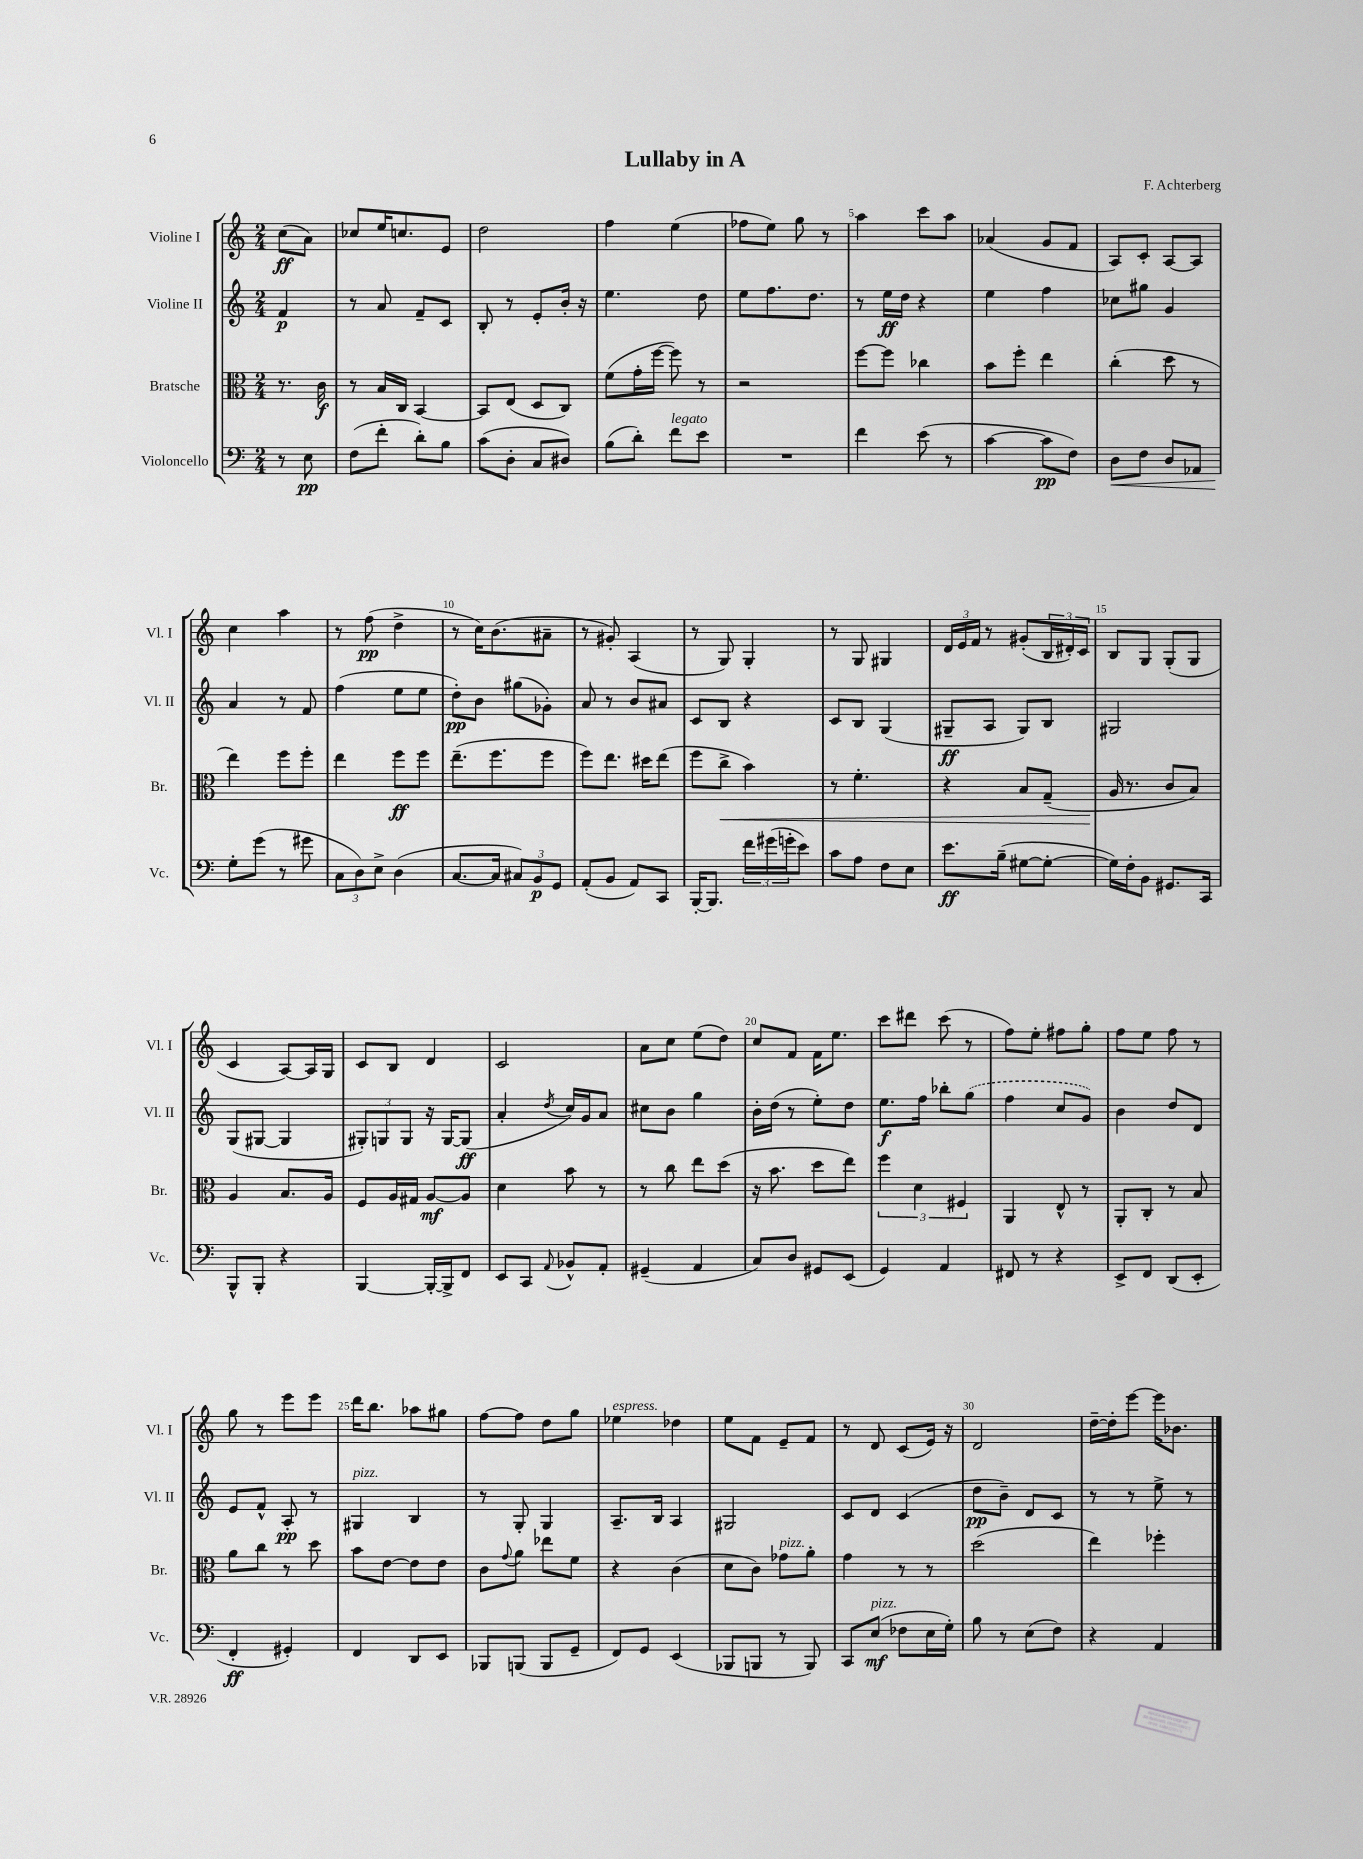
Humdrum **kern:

**kern	**dynam	**kern	**dynam	**kern	**dynam	**kern	**dynam
*part4	*part4	*part3	*part3	*part2	*part2	*part1	*part1
*staff4	*staff4	*staff3	*staff3	*staff2	*staff2	*staff1	*staff1
*I"Violoncello	*	*I"Bratsche	*	*I"Violine II	*	*I"Violine I	*
*I'Vc.	*	*I'Br.	*	*I'Vl. II	*	*I'Vl. I	*
*clefF4	*	*clefC3	*	*clefG2	*	*clefG2	*
*k[]	*	*k[]	*	*k[]	*	*k[]	*
*M2/4	*	*M2/4	*	*M2/4	*	*M2/4	*
=	=	=	=	=	=	=	=
8r	.	8.r	.	4f/	p	(8cc\L	ff
8E\	pp	.	.	.	.	8a\J)	.
.	.	16c\	f	.	.	.	.
=1	=1	=1	=1	=1	=1	=1	=1
(8F\L	.	8r	.	8r	.	8cc-X/L	.
8f'\J	.	16B/LL	.	8a/	.	16ee/K	.
.	.	16C/JJ	.	.	.	8.ccn/	.
8d'\L)	.	[4BB/	.	8f~/L	.	.	.
8B\J	.	.	.	8c/J	.	8e/J	.
=2	=2	=2	=2	=2	=2	=2	=2
(8c\L	.	8BB/L]	.	8B'/	.	2dd\	.
8D'\J	.	(8E/J	.	8r	.	.	.
8C/L	.	8D/L	.	8e'/L	.	.	.
8D#X/J)	.	8C/J)	.	16b'/Jk	.	.	.
.	.	.	.	16r	.	.	.
=3	=3	=3	=3	=3	=3	=3	=3
(8B\L	.	(8f\L	.	4.ee\	.	4ff\	.
8d'\J)	.	16g'\L	.	.	.	.	.
.	.	[16ff\JJ	.	.	.	.	.
!LO:TX:a:i:t=legato	!	!	!	!	!	!	!
8f\L	.	8ff\])	.	.	.	(4ee\	.
8e\J	.	8r	.	8dd\	.	.	.
=4	=4	=4	=4	=4	=4	=4	=4
2r	.	2r	.	8ee\L	.	8ff-X\L	.
.	.	.	.	8.ff\	.	8ee\J)	.
.	.	.	.	.	.	8gg\	.
.	.	.	.	8.dd\J	.	.	.
.	.	.	.	.	.	8r	.
=5	=5	=5	=5	=5	=5	=5	=5
4f\	.	[8ff\L	.	8r	.	4aa\	.
.	.	8ff\J]	.	16ee\LL	ff	.	.
.	.	.	.	16dd\JJ	.	.	.
(8e\	.	4cc-X\	.	4r	.	8ccc\L	.
8r	.	.	.	.	.	8aa\J	.
=6	=6	=6	=6	=6	=6	=6	=6
[4c\	.	8b\L	.	4ee\	.	(4a-X/	.
.	.	8ff'\J	.	.	.	.	.
8c\L]	pp	4ee\	.	4ff\	.	8g/L	.
8F\J)	.	.	.	.	.	8f/J	.
=7	=7	=7	=7	=7	=7	=7	=7
!	!LO:HP:b	!	!	!	!	!	!
8D\L	<	(4cc'\	.	8cc-X\L	.	8A/L)	.
8F\J	.	.	.	8gg#X\J	.	8c'/J	.
8D/L	.	8dd\	.	4g/	.	[8A/L	.
8AA-X/J	.	8r	.	.	.	8A/J]	.
!!LO:LB:g=z
=8	=8	=8	=8	=8	=8	=8	=8
8G'\L	.	4ee\)	.	4a/	.	4cc\	.
(8g\J	[	.	.	.	.	.	.
8r	.	8ff\L	.	8r	.	4aa\	.
8g#X\	.	8ff'\J	.	8f/	.	.	.
=9	=9	=9	=9	=9	=9	=9	=9
12C\L	.	4ee\	.	(4ff\	.	8r	.
12D\)	.	.	.	.	.	.	.
.	.	.	.	.	.	(8ff\	pp
12E^\J	.	.	.	.	.	.	.
(4D\	.	8ff\L	ff	8ee\L	.	4dd^\	.
.	.	8ff\J	.	8ee\J	.	.	.
=10	=10	=10	=10	=10	=10	=10	=10
[8.C/L	.	(8.ee~\L	.	8dd'\L)	pp	8r	.
.	.	.	.	8b\J	.	16cc\KL)	.
16C/Jk]	.	8.ff\	.	.	.	(8.b\	.
12C#X/L)	.	.	.	(8gg#X\L	.	.	.
12BB/	p	.	.	.	.	.	.
.	.	8ff\J	.	8g-X'\J)	.	8a#X~\J	.
12GG/J	.	.	.	.	.	.	.
=11	=11	=11	=11	=11	=11	=11	=11
(8AA'/L	.	8ff\L)	.	8a/	.	8r	.
8BB/J	.	8.ee\J	.	8r	.	8g#X'/)	.
8AA/L)	.	.	.	8b/L	.	(4A/	.
.	.	16dd#X\KL	.	.	.	.	.
8CC/J	.	(8ee\J	.	8a#X/J	.	.	.
=12	=12	=12	=12	=12	=12	=12	=12
[16BBB'/KL	.	8ff\L	.	8c/L	.	8r	.
8.BBB/J]	.	.	.	.	.	.	.
!	!	!	!LO:HP:b	!	!	!	!
.	.	8cc^\J	<	8B/J	.	8G/)	.
24f\LL	.	4b\)	.	4r	.	4G'/	.
(24g#X\	.	.	.	.	.	.	.
24gn'\J	.	.	.	.	.	.	.
8e\J)	.	.	.	.	.	.	.
=13	=13	=13	=13	=13	=13	=13	=13
8c\L	.	8r	.	8c/L	.	8r	.
8A\J	.	4.f'\	.	8B/J	.	8G/	.
8F\L	.	.	.	(4G/	.	4G#X/	.
8E\J	.	.	.	.	.	.	.
=14	=14	=14	=14	=14	=14	=14	=14
8.e\L	ff	4r	.	8G#X~/L	ff	24d/LL	.
.	.	.	.	.	.	24e/	.
.	.	.	.	.	.	24f/JJ	.
.	.	.	.	8A/J	.	8r	.
(16B~\Jk	.	.	.	.	.	.	.
[8G#X\L	.	8B/L	.	8G#/L)	.	(8g#X'/L	.
8G#'\J_	.	(8G~/J	.	8B/J	.	24B/L	.
.	.	.	.	.	.	24d#X'/)	.
.	.	.	.	.	.	24c/JJ	.
=15	=15	=15	=15	=15	=15	=15	=15
16G#\LL])	.	16A/	.	2G#X/	.	8B/L	.
16F'\J	.	8.r	[	.	.	.	.
8BB\J	.	.	.	.	.	8G/J	.
8.GG#X/L	.	8c/L	.	.	.	(8G'/L	.
.	.	8B/J)	.	.	.	8G/J	.
16CC/Jk	.	.	.	.	.	.	.
!!LO:LB:g=z
=16	=16	=16	=16	=16	=16	=16	=16
8BBB^^/L	.	4A/	.	(8G/L	.	4c/	.
8BBB'/J	.	.	.	[8G#X/J	.	.	.
4r	.	8.B/L	.	4G#/]	.	[8A/L)	.
.	.	.	.	.	.	16A/L]	.
.	.	16A/Jk	.	.	.	16G/JJ	.
=17	=17	=17	=17	=17	=17	=17	=17
[4BBB/	.	8F/L	.	12G#X'/L)	.	8c/L	.
.	.	.	.	12Gn/	.	.	.
.	.	16A/L	.	.	.	8B/J	.
.	.	.	.	12G/J	.	.	.
.	.	16G#X/JJ	.	.	.	.	.
16BBB'/LL_	.	[8A/L	mf	16r	.	4d/	.
16BBB^/J]	.	.	.	[16G/KL	.	.	.
8FF/J	.	8A/J]	.	(8G/J]	ff	.	.
=18	=18	=18	=18	=18	=18	=18	=18
8EE/L	.	4d\	.	4a'/	.	2c/	.
8CC/J	.	.	.	.	.	.	.
8qqAA/	.	.	.	8qdd/	.	.	.
8BB-X^^/L	.	8b\	.	16cc/LL)	.	.	.
.	.	.	.	16g/J	.	.	.
8AA'/J	.	8r	.	8a/J	.	.	.
=19	=19	=19	=19	=19	=19	=19	=19
(4GG#X~/	.	8r	.	8cc#X\L	.	8a\L	.
.	.	8cc\	.	8b\J	.	8cc\J	.
4AA/	.	8ee\L	.	4gg\	.	(8ee\L	.
.	.	(8dd\J	.	.	.	8dd\J)	.
=20	=20	=20	=20	=20	=20	=20	=20
8C/L)	.	16r	.	16b'\LL	.	8cc/L	.
.	.	8.b\	.	(16dd\JJ	.	.	.
8D/J	.	.	.	8r	.	8f/J	.
8GG#X/L	.	8dd\L	.	8ee'\L)	.	16f\KL	.
.	.	.	.	.	.	8.ee\J	.
(8EE/J	.	8ee\J)	.	8dd\J	.	.	.
=21	=21	=21	=21	=21	=21	=21	=21
4GG/)	.	6ff\	.	8.ee\L	f	8ccc\L	.
.	.	.	.	.	.	8ddd#X\J	.
.	.	6d\	.	.	.	.	.
.	.	.	.	16ff\Jk	.	.	.
4AA/	.	.	.	8bb-X'\L	.	(8ccc\	.
.	.	6F#X/	.	.	.	.	.
.	.	.	.	(8gg\J	.	8r	.
=22	=22	=22	=22	=22	=22	=22	=22
8FF#X/	.	4AA/	.	4ff\	.	8ff\L)	.
8r	.	.	.	.	.	8ee'\J	.
4r	.	8E^^/	.	8cc/L	.	8ff#X\L	.
.	.	8r	.	8g/J)	.	8gg'\J	.
=23	=23	=23	=23	=23	=23	=23	=23
8EE^/L	.	8AA'/L	.	4b\	.	8ff\L	.
8FF/J	.	8C'/J	.	.	.	8ee\J	.
(8DD/L	.	8r	.	8dd/L	.	8ff\	.
8EE'/J	.	8B/	.	8d/J	.	8r	.
!!LO:LB:g=z
=24	=24	=24	=24	=24	=24	=24	=24
4FF'/	ff	8a\L	.	8e/L	.	8gg\	.
.	.	8cc\J	.	8f^^/J	.	8r	.
4GG#X'/)	.	8r	.	8A'/	pp	8eee\L	.
.	.	8dd\	.	8r	.	8eee\J	.
=25	=25	=25	=25	=25	=25	=25	=25
!	!	!	!	!LO:TX:a:i:t=pizz.	!	!	!
4FF/	.	8b\L	.	4G#X/	.	16ddd\KL	.
.	.	.	.	.	.	8.bb\J	.
.	.	[8e\J	.	.	.	.	.
8DD/L	.	8e\L]	.	4B/	.	8aa-X\L	.
8EE/J	.	8e\J	.	.	.	8gg#X\J	.
=26	=26	=26	=26	=26	=26	=26	=26
8BBB-X/L	.	8c\L	.	8r	.	[8ff\L	.
.	.	8qqg/	.	.	.	.	.
(8BBBn/J	.	8a\J	.	8G'/	.	8ff\J]	.
8BBB/L	.	8ee-X\L	.	4G/	.	8dd\L	.
8GG~/J	.	8f\J	.	.	.	8gg\J	.
=27	=27	=27	=27	=27	=27	=27	=27
!	!	!	!	!	!	!LO:TX:a:i:t=espress.	!
8FF/L)	.	4r	.	8.A~/L	.	4ee-X\	.
8GG/J	.	.	.	.	.	.	.
.	.	.	.	16B/Jk	.	.	.
(4EE/	.	(4c\	.	4A/	.	4dd-X\	.
=28	=28	=28	=28	=28	=28	=28	=28
8BBB-X/L	.	8d\L	.	2G#X/	.	8ee\L	.
8BBBn/J	.	8c\J)	.	.	.	8f\J	.
!	!	!LO:TX:a:i:t=pizz.	!	!	!	!	!
8r	.	8g-X\L	.	.	.	8e~/L	.
8BBB/)	.	8a'\J	.	.	.	8f/J	.
=29	=29	=29	=29	=29	=29	=29	=29
8CC/L	.	4g\	.	8c/L	.	8r	.
!LO:TX:a:i:t=pizz.	!	!	!	!	!	!	!
(8E/J	mf	.	.	8d/J	.	8d/	.
8F-X\L	.	8r	.	(4c/	.	(8c/L	.
16E\L	.	8r	.	.	.	16e/Jk)	.
16G'\JJ)	.	.	.	.	.	16r	.
=30	=30	=30	=30	=30	=30	=30	=30
8B\	.	(2dd\	.	8dd\L	pp	2d/	.
8r	.	.	.	8b~\J)	.	.	.
(8E\L	.	.	.	8d/L	.	.	.
8F\J)	.	.	.	8c/J	.	.	.
=31	=31	=31	=31	=31	=31	=31	=31
4r	.	4ee\)	.	8r	.	[16dd~\LL	.
.	.	.	.	.	.	16dd'\J]	.
.	.	.	.	8r	.	[8eee\J	.
4AA/	.	4ff-X'\	.	8ee^\	.	16eee\KL]	.
.	.	.	.	.	.	8.b-X\J	.
.	.	.	.	8r	.	.	.
==	==	==	==	==	==	==	==
*-	*-	*-	*-	*-	*-	*-	*-
